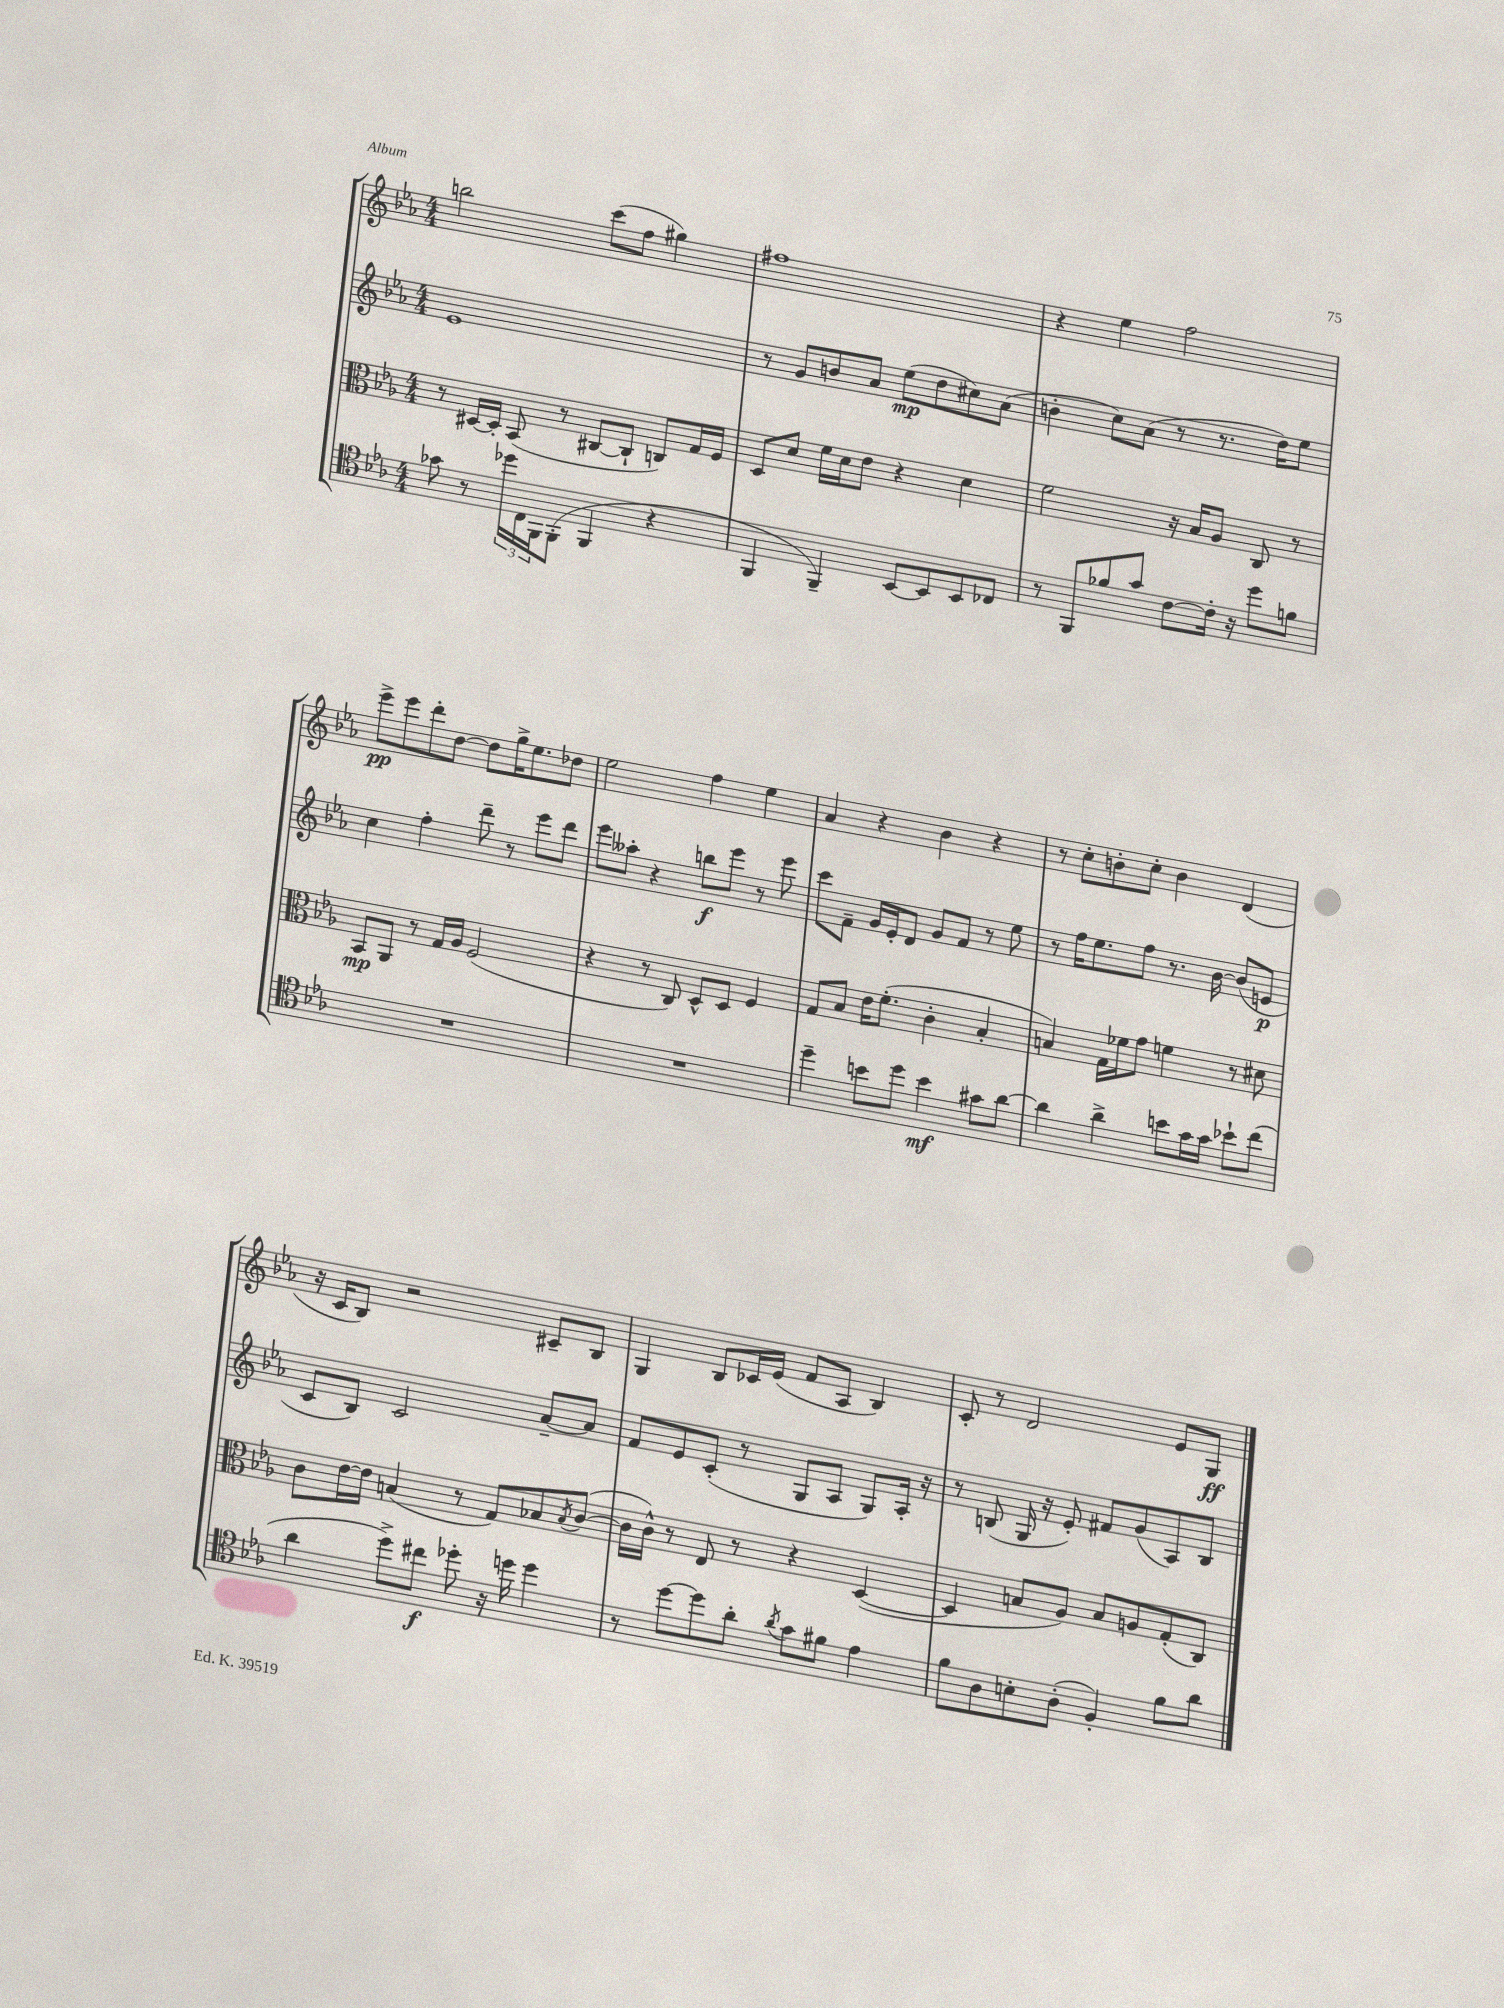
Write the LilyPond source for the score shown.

<<
\new StaffGroup <<
\new Staff = "s0" {
    \clef treble \key ees \major \numericTimeSignature \time 4/4
    b''2 c'''8( f''8 gis''4) |
    fis''1 |
    r4 ees''4 f''2 |
    ees'''8->\pp ees'''8 d'''8-. d''8~ d''8 g''16-> ees''8. des''8 |
    ees''2 f''4 ees''4 |
    aes'4 r4 bes'4 r4 |
    r8 c''8-. b'8-. c''8-. b'4 d'4( |
    r16 c'16 bes8) r2 cis'8-- bes8 |
    g4 bes8 ces'16 ees'16( f'8 aes8 bes4) |
    c'8-. r8 d'2 ees'8 g8\ff \bar "|." |
}
\new Staff = "s1" {
    \clef treble \key ees \major \numericTimeSignature \time 4/4
    ees'1 |
    r8 g'8 b'8 aes'8 ees''8\mp( d''8 cis''8) aes'8( |
    b'4-. c''8) aes'8( r8 r8. d''16) ees''8 |
    c''4 f''4-. d'''8-- r8 ees'''8 d'''8 |
    ees'''8 aeses''8-. r4 b''8\f ees'''8 r8 ees'''8 |
    c'''8 f'8-- g'16 ees'16-. d'8 g'8 f'8 r8 ees''8 |
    r8 f''16 ees''8. f''8 r8. bes'16~ bes'8( e'8\p |
    c'8 bes8) c'2 aes'8~-- aes'8 |
    f'8 ees'8 c'8-.( r8 g8 aes8 g8) aes16-. r16 |
    r8 b8( g16 r16 ees'8-.) fis'8 g'8( aes8) b8 \bar "|." |
}
\new Staff = "s2" {
    \clef alto \key ees \major \numericTimeSignature \time 4/4
    r8 dis16~ dis16-. bes,8( r8 cis8~ cis8-! c8) g16 f16 |
    d8 d'8 f'16 d'16 ees'8 r4 d'4 |
    f'2 r16 bes16 aes8 c8 r8 |
    bes,8\mp aes,8 r8 g16 aes16 f2( |
    r4 r8 c8) d8-^ d8 f4 |
    g8 bes8 ees'16 f'8.-.( c'4-. bes4-. |
    b4) g16 fes'16 g'8 f'4 r8 dis'8 |
    c'8 ees'16~ ees'16 b4( r8 g8) bes8 \acciaccatura { bes8 } c'8~( |
    c'16 c'16-^) r8 ees8 r8 r4 d4~( |
    d4 b8 aes8) b8 a8 g8-.( c8) \bar "|." |
}
\new Staff = "s3" {
    \clef tenor \key ees \major \numericTimeSignature \time 4/4
    ges'8 r8 \tuplet 3/2 { des''16 c16 f,16 } f,8-.( f,4 r4 |
    f,4 f,4--) bes,8~ bes,8 bes,8 ces8 |
    r8 f,8 fes'8 g'8 c'8~ c'16-. r16 d''8 f'8 |
    R1 |
    R1 |
    d''4-- b'8 d''8 b'4\mf gis'8 aes'8~ |
    aes'4 aes'4-> b'8 g'16 g'16 bes'8-! c''8( |
    aes'4 d''8->) cis''8\f des''8-. r16 d''16 d''4 |
    r8 d''8~ d''8 aes'8-. \acciaccatura { aes'8 } g'8 fis'8 ees'4 |
    f'8 aes8 b8-. aes8-.( f4-.) f'8 aes'8 \bar "|." |
}
>>
>>
\layout { \context { \Score \remove "Bar_number_engraver" } }
